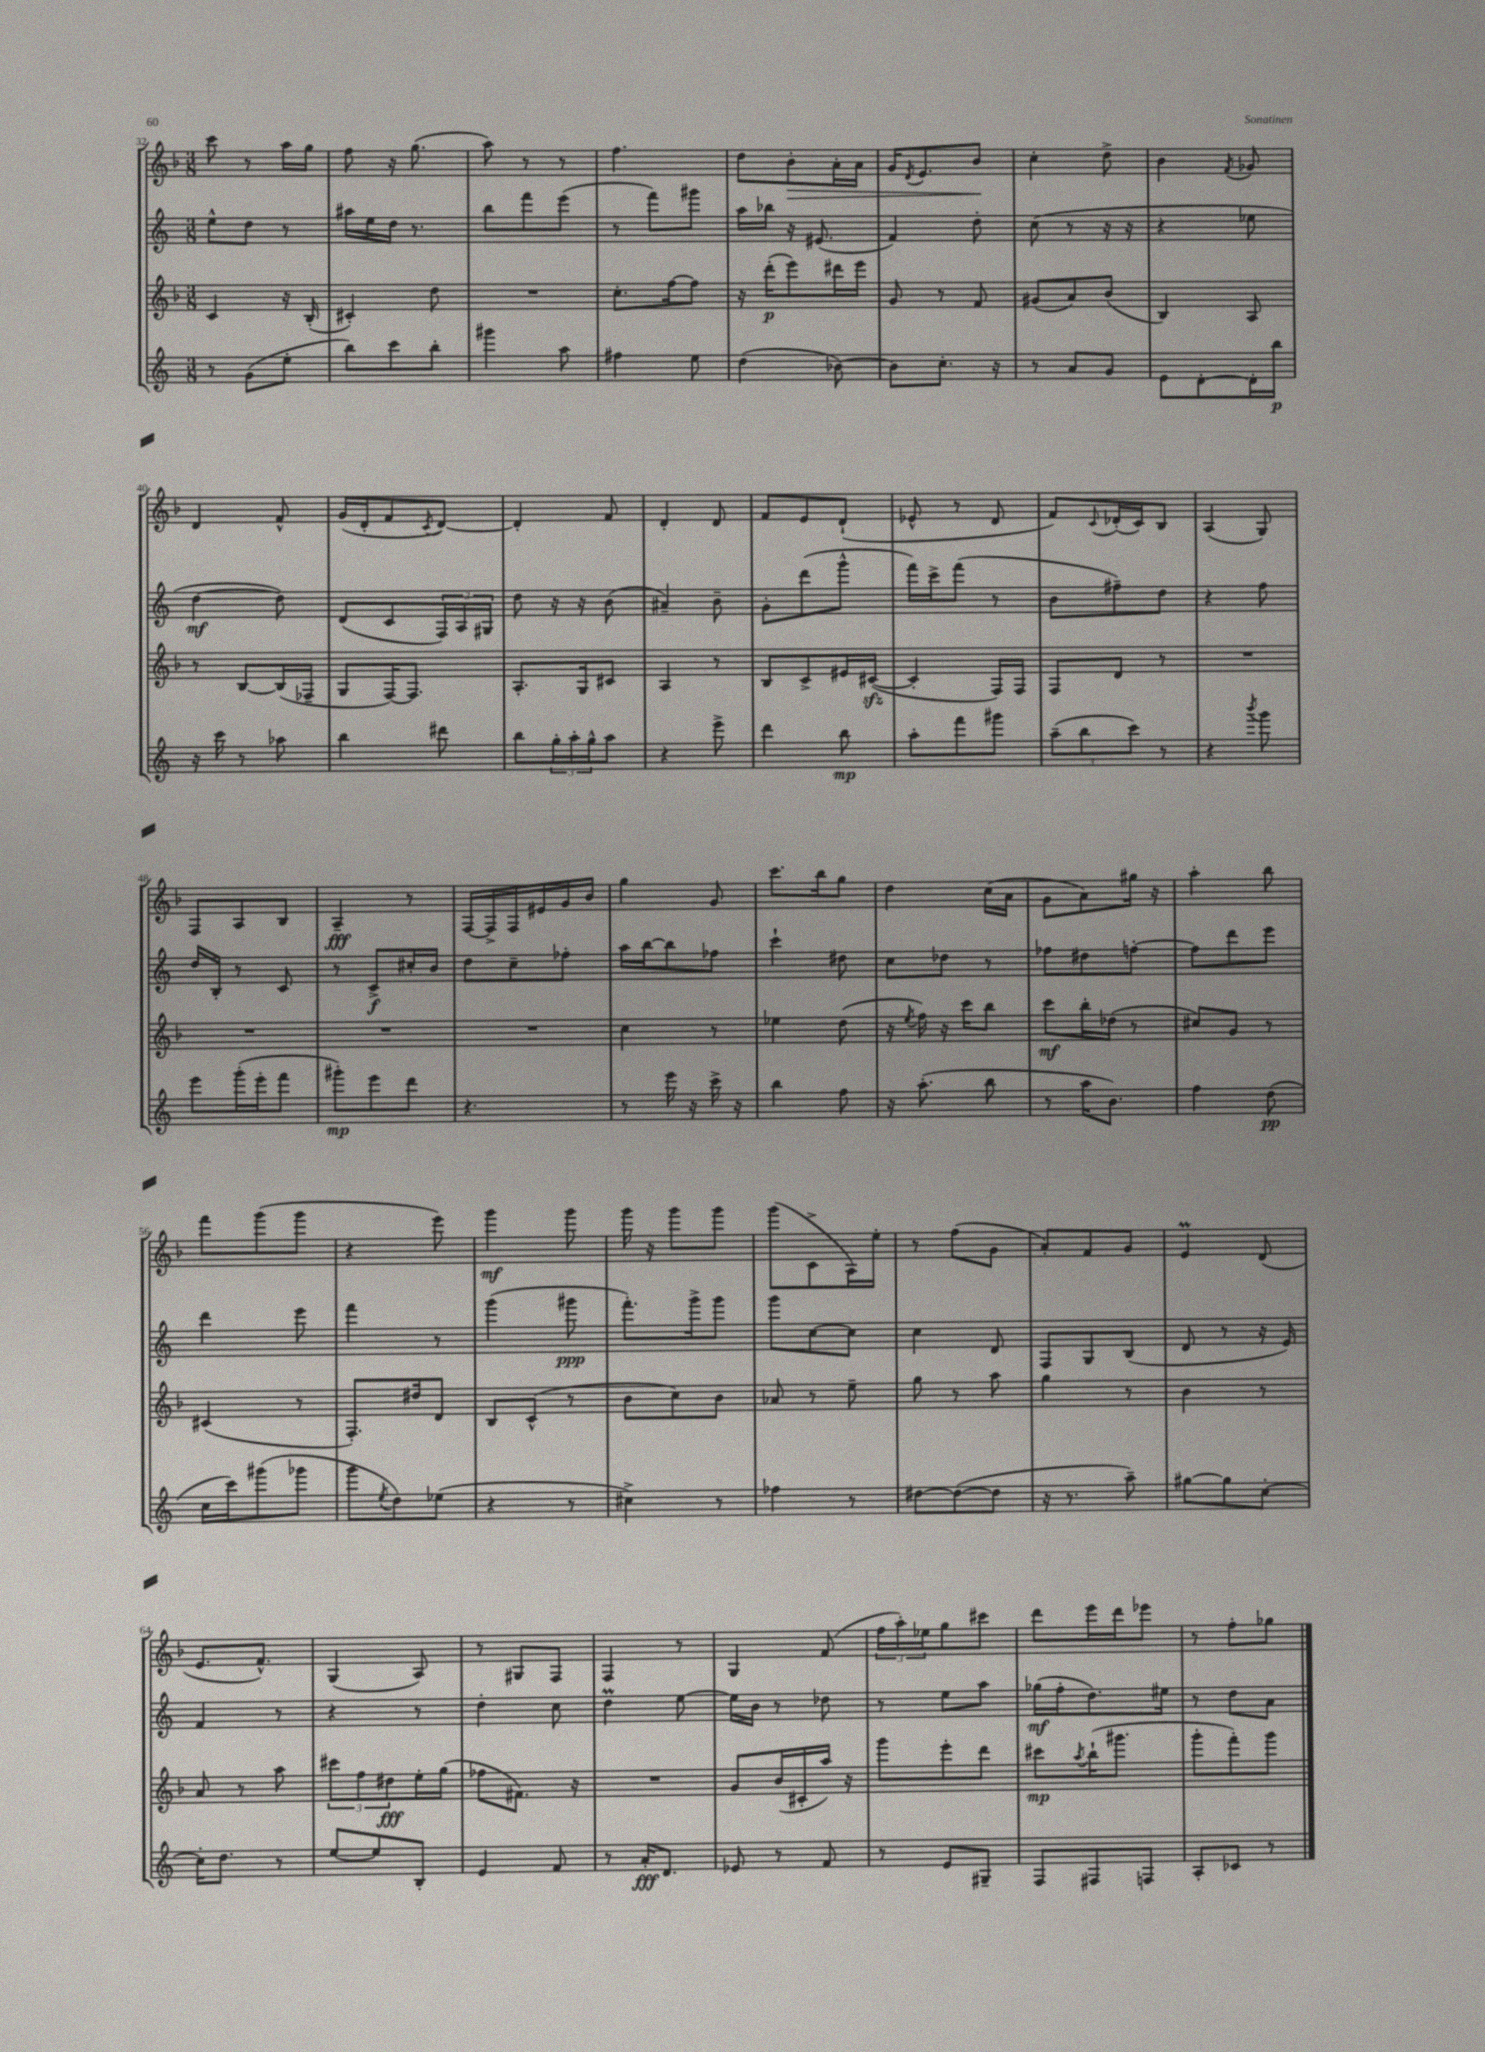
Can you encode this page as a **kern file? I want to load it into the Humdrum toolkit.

**kern	**kern	**kern	**kern
*staff4	*staff3	*staff2	*staff1
*clefG2	*clefG2	*clefG2	*clefG2
*k[]	*k[b-]	*k[]	*k[b-]
*M3/8	*M3/8	*M3/8	*M3/8
8r	4c/	8ee^^\L	8ccc\
(8g\L	.	8dd\J	8r
8ee'\J	16r	8r	16aa\LL
.	(16B-'/	.	16gg\JJ
=	=	=	=
8bb\L)	4c#'/)	16aa#\LL	8ff\
.	.	16ee\	.
8ccc\	.	16dd\JJ	16r
.	.	8.r	(8.gg\
8bb'\J	8dd\	.	.
=	=	=	=
4ggg#\	4.r	8bb\L	8aa\)
.	.	8fff\	8r
8aa\	.	(8eee\J	8r
=	=	=	=
4ff#\	8.cc'\L	8r	4.ff\
.	.	8fff\L)	.
.	[16ff\k	.	.
8ee\	8ff\]J	8ggg#\J	.
=	=	=	=
(4dd\	16r	16aa\LL	8dd\L
.	(16ddd'\LK	16bb-\JJ	.
.	8eee\)	16r	8b-'\
.	.	(8.e#/	.
[8b-\)	16ddd#\L	.	16a'\L
.	16eee\JJ	.	16a\JJ
=	=	=	=
8b-\]L	8g/	4f/)	16g/LK
.	.	.	8qd/
.	.	.	8.e/
8.cc'\J	8r	.	.
.	8f/	8dd'\	8b-/J
16r	.	.	.
=	=	=	=
8r	(8g#/L	(8cc\	4cc'\
8a/L	8a/)	8r	.
8g/J	(8b-/J	16r	8dd^\
.	.	16r	.
=	=	=	=
8e\L	4B-/)	4r	4b-\
[8d'\	.	.	.
.	.	.	8qf/
16d'\]L	8A/	8ee-\	8g-/
16bb\JJ	.	.	.
=	=	=	=
16r	8r	[4dd\	4d/
16ccc\	.	.	.
8r	[8B-/L	.	.
8aa-\	(16B-/]L	8dd\])	8f^^/
.	16F-~/JJ	.	.
=	=	=	=
4bb\	8G/L	(8d/L	(16g/LL
.	.	.	16d'/J
.	[16F/K)	8c/	8f/
.	8.F/]J	.	.
.	.	.	8qc/
8ddd#\	.	24F/L)	[8d/J)
.	.	24A/	.
.	.	24G#/JJ	.
=	=	=	=
8bb\L	8.A'/L	8dd\	4d'/]
24gg'\L	.	16r	.
24aa'\	.	.	.
.	16G/k	16r	.
24gg^^\J	.	.	.
8aa\J	8c#/J	(8b\	8f/
=	=	=	=
4r	4A/	4a#~/)	4d'/
8eee^\	8r	8b~\	8d/
=	=	=	=
4ddd\	8B-/L	8g'\L	8f/L
.	8c^/	(8ddd\	8e/
8bb\	16e#/L	8ggg^^\J	(8d`/J
.	([16c#/JJ	.	.
=	=	=	=
8aa'\L	4c#'/]	16fff\LL)	8e-^^/
.	.	16ccc^\J	.
8fff\	.	(8fff\J	8r
8ggg#\J	16F/LL)	8r	8d/
.	16F/JJ	.	.
=	=	=	=
(12aa~\L	8F/L	8b\L	8f/L)
12bb\	.	.	.
.	.	.	8qqc/
.	8d/J	8ff#~\)	(16d-'/L
12ccc\J)	.	.	.
.	.	.	16c/J)
8r	8r	8dd\J	8B-/J
=	=	=	=
4r	4.r	4r	(4A/
8qbbb/	.	.	.
8ggg\	.	8ff\	8G/)
=	=	=	=
8eee\L	4.r	16dd/LL	8F/L
.	.	16B'/JJ	.
(16ggg'\L	.	8r	8A/
16eee'\J	.	.	.
8fff\J	.	8c/	8B-/J
=	=	=	=
8ggg#'\L)	4.r	8r	4A~/
8eee\	.	8c^/L	.
8ddd\J	.	16cc#'/L	8r
.	.	16b/JJ	.
=	=	=	=
4.r	4.r	8dd\L	[16F/LL
.	.	.	16F^/]
.	.	8cc~\	16F/
.	.	.	16e#/
.	.	8ff-'\J	16g/
.	.	.	16b-/JJ
=	=	=	=
8r	4cc\	16aa\LL	4gg\
.	.	[16bb\J	.
16eee\	.	8bb\]	.
16r	.	.	.
16ccc^\	8r	8ff-\J	8g/
16r	.	.	.
=	=	=	=
4bb\	4ee-\	4ccc`\	8.ccc\L
.	.	.	16bb-\k
8ff\	(8dd\	8dd#\	8gg\J
=	=	=	=
16r	16r	8cc\L	4dd\
.	8qee/	.	.
(8.aa'\	16ff\)	.	.
.	16r	8dd-\J	.
.	16ccc\LK	.	.
8bb\	8bb-\J	8r	(16cc\LL
.	.	.	16a\JJ
=	=	=	=
8r	8ccc\L	8ff-\L	8g\L
16aa\LK	16bb-'\L	8dd#\	8a\)
8.b\J)	(16dd-\JJ	.	.
.	8r	[8ff'\J	16gg#\Jk
.	.	.	16r
=	=	=	=
4ff\	8cc#/L)	8ff\]L	4aa'\
.	8g/J	8ddd\	.
(8dd\	8r	8eee\J	8bb-\
=	=	=	=
16cc\LL	(4c#/	4ddd\	8fff\L
16ccc\J)	.	.	.
(8ggg#\	.	.	(8ggg\
8ggg-\J	8r	8eee\	8ggg\J
=	=	=	=
8ggg\L	8.F'/L)	4fff\	4r
8qee/	.	.	.
8dd\)	.	.	.
.	16dd#/k	.	.
(8ee-\J	8d/J	8r	8eee\)
=	=	=	=
4r	8B-/L	(4ggg\	4ggg\
.	(8c^^/J	.	.
8r	8r	8ggg#\	8ggg\
=	=	=	=
4cc#^\)	8b-\L	8.fff'\L)	16ggg\
.	.	.	16r
.	8cc\)	.	8ggg\L
.	.	16ggg^\k	.
8r	8b-\J	8ggg\J	8ggg\J
=	=	=	=
4ff-\	8a-/	8ggg\L	(8ggg\L
.	8r	[8cc\	8c^\
8r	8ee~\	8cc\]J	16A\L)
.	.	.	16ee'\JJ
=	=	=	=
[8dd#\L	8gg\	4cc\	8r
(8dd#\_	8r	.	(8ff\L
8dd#\]J	8aa\	8d/	8g\J
=	=	=	=
16r	4gg\	8F/L	8a'/L)
8.r	.	.	.
.	.	8G/	8f/
8aa~\)	8r	(8B/J	8g/J
=	=	=	=
[8gg#\L	4b-\	8d/	4e/
8gg#\]	.	8r	.
[8cc'\J	8r	16r	(8d/
.	.	16e/)	.
=	=	=	=
16cc'\]LK	8a/	4f/	8.e/L
8.dd\J	.	.	.
.	8r	.	.
.	.	.	8.f^^/J)
8r	8aa\	8r	.
=	=	=	=
[8ee/L	12ccc#\L	4r	(4G/
.	12ff\	.	.
8ee/]	.	.	.
.	12dd#\	.	.
8B'/J	16ee'\L	8r	8A/)
.	(16gg\JJ	.	.
=	=	=	=
4e/	8ff-\L	4dd'\	8r
.	8.f#\J)	.	8G#/L
8f/	.	8cc\	8F/J
.	16r	.	.
=	=	=	=
8r	4.r	4dd\	4F/
16a'/LK	.	.	.
8.d/J	.	.	.
.	.	[8ee\	8r
=	=	=	=
8e-/	8g/L	16ee\]LL	4G/
.	.	16b\JJ	.
8r	(16b-/L	8r	.
.	16c#'/	.	.
8f/	16aa/JJ)	8dd-\	(8f/
.	16r	.	.
=	=	=	=
8r	8ggg\L	8r	24ff\LL
.	.	.	24aa'\)
.	.	.	24ee-\J
8e/L	8eee'\	8ee\L	8gg\
8G#~/J	8ddd\J	8aa\J	8ccc#\J
=	=	=	=
8F/L	8ccc#\L	(16gg-\LL	8ddd\L
.	.	16ff'\J	.
.	8qaa/	.	.
8F#/	(16bb-`\K	8.dd\)	16eee\L
.	8.ggg#\J	.	16ddd\J
8F/J	.	.	8eee-\J
.	.	16ee#\Jk	.
=	=	=	=
8A'/L	8ggg'\L	8r	8r
8c-/J	8fff'\)	8dd\L	8ff'\L
8r	8ggg\J	8a\J	8gg-\J
==	==	==	==
*-	*-	*-	*-
